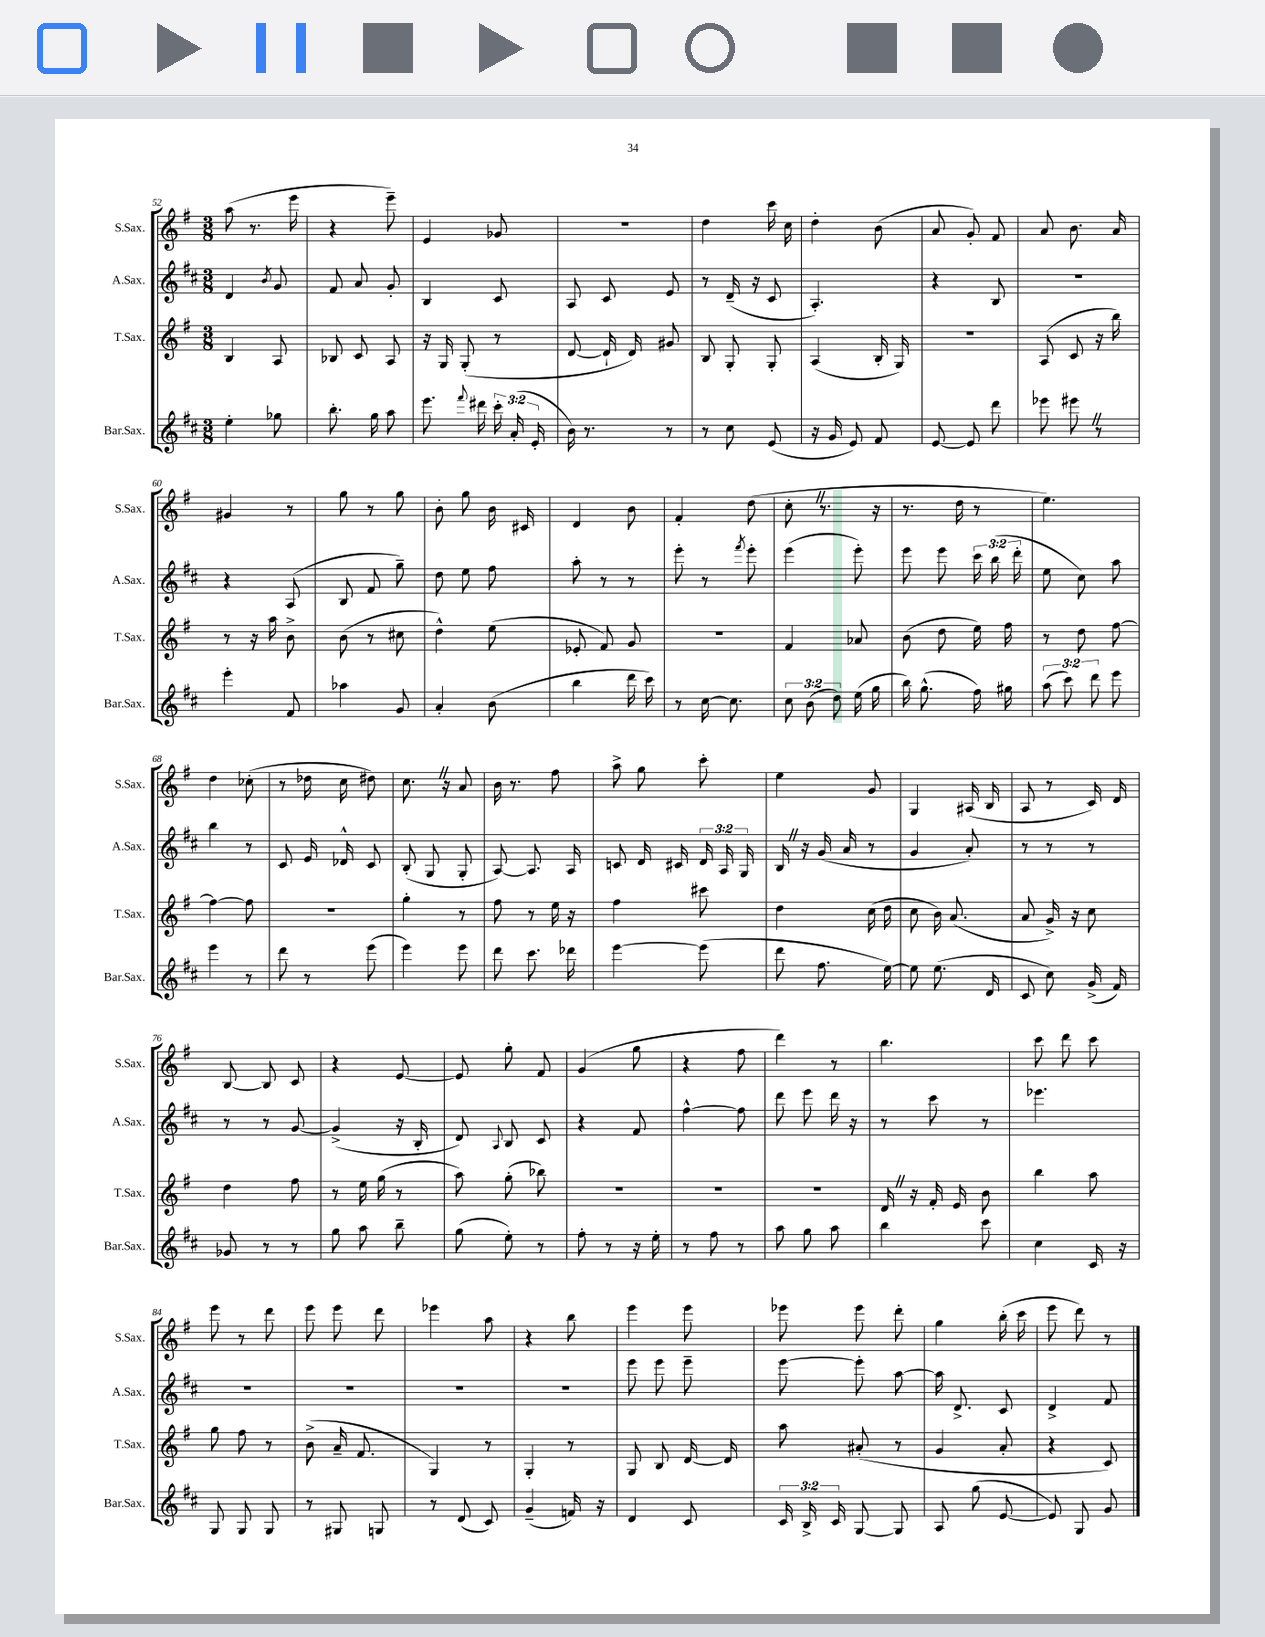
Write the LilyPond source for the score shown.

<<
\new StaffGroup <<
\new Staff = "s0" \with { instrumentName = "S.Sax." shortInstrumentName = "S.Sax." } {
    \clef treble \key g \major \numericTimeSignature \time 3/8
    \autoBeamOff a''8( r8. e'''16 |
    r4 e'''8--) |
    e'4 ges'8 |
    R4. |
    d''4 c'''16 c''16 |
    d''4-. b'8( |
    a'8 g'8-.) fis'8 |
    a'8 b'8. a'16 |
    gis'4 r8 |
    g''8 r8 g''8 |
    b'8-. g''8 b'16 cis'16 |
    d'4 b'8 |
    fis'4-. d''8( |
    c''8-. \once \override BreathingSign.text = \markup { \musicglyph "scripts.caesura.straight" } \breathe r8. r16 |
    r8. d''16 r8 |
    e''4.) |
    d''4 ces''8-.( |
    r8 des''16 c''16 dis''8) |
    c''8. \once \override BreathingSign.text = \markup { \musicglyph "scripts.caesura.straight" } \breathe r16 a'8 |
    b'16 r8. fis''8 |
    a''8-> g''8 c'''8-. |
    e''4 g'8 |
    g4 ais16( b16 |
    a8 r8 c'16) d'16 |
    b8~ b8 c'8 |
    r4 e'8~ |
    e'8 g''8-. fis'8 |
    g'4( g''8 |
    r4 fis''8 |
    d'''4) r8 |
    b''4. |
    c'''8 d'''8 c'''8 |
    e'''8 r8 d'''8 |
    e'''8 e'''8 d'''8 |
    ees'''4 a''8 |
    r4 b''8 |
    e'''4 e'''8 |
    ees'''8 ees'''8 d'''8-. |
    g''4 b''16-.( c'''16 |
    e'''8 d'''8) r8 \bar "|." |
}
\new Staff = "s1" \with { instrumentName = "A.Sax." shortInstrumentName = "A.Sax." } {
    \clef treble \key d \major \numericTimeSignature \time 3/8 \override Staff.TupletNumber.text = #tuplet-number::calc-fraction-text
    \autoBeamOff d'4 \acciaccatura { b'8 } g'8 |
    fis'8 a'8 g'8-. |
    b4 cis'8 |
    a8 cis'8 e'8 |
    r8 d'16--( r16 cis'8 |
    a4.-.) |
    r4 b8 |
    r4. |
    r4 a8( |
    b8 fis'8 g''8--) |
    d''8 e''8 fis''8 |
    a''8-. r8 r8 |
    e'''8-. r8 \acciaccatura { fis'''8 } e'''8-. |
    e'''4( e'''8-.) |
    e'''8 e'''8 \tuplet 3/2 { cis'''16 b''16( d'''16-. } |
    e''8 cis''8) a''8 |
    b''4 r8 |
    cis'8 e'16 des'16-^ cis'8 |
    b8-.( g8 g8-. |
    a8~) a8. a16 |
    c'8 d'16 cis'16 \tuplet 3/2 { d'16 a16 g16 } |
    b16 \once \override BreathingSign.text = \markup { \musicglyph "scripts.caesura.straight" } \breathe r16 g'16( a'16 r8 |
    g'4 a'8-.) |
    r8 r8 r8 |
    r8 r8 g'8~ |
    g'4->( r16 b16-. |
    d'8) \appoggiatura { a8 } b8 cis'8 |
    r4 fis'8 |
    fis''4~-^ fis''8 |
    d'''8 e'''8 d'''16 r16 |
    r8 cis'''8 r8 |
    ees'''4. |
    R4. |
    R4. |
    R4. |
    R4. |
    e'''8 e'''8 e'''8-- |
    e'''8~ e'''8-. a''8~ |
    a''16 d'8.-> cis'8 |
    d'4-> fis'8 \bar "|." |
}
\new Staff = "s2" \with { instrumentName = "T.Sax." shortInstrumentName = "T.Sax." } {
    \clef treble \key g \major \numericTimeSignature \time 3/8
    \autoBeamOff b4 a8 |
    bes8 c'8 a8 |
    r16 g16 g8-.( r8 |
    d'8~ d'16-! d'16) gis'8 |
    b8 g8-. g8-. |
    a4( b16-. g16) |
    r4. |
    a8( c'8 r16 b''16) |
    r8 r16 a''16 b'8-> |
    b'8( r8 cis''8 |
    d''4-^) e''8( |
    ees'8-. fis'8) g'8 |
    R4. |
    fis'4 aes'8 |
    b'8( d''8 e''16) fis''16 |
    r8 d''8 fis''8~ |
    fis''4~ fis''8 |
    R4. |
    g''4-. r8 |
    fis''8 r8 e''16 r16 |
    fis''4 cis'''8 |
    d''4 c''16( d''16 |
    c''8 b'16) a'8.( |
    a'8 g'16->) r16 c''8 |
    d''4 fis''8 |
    r8 e''16 g''16( r8 |
    a''8) g''8-.( bes''8) |
    R4. |
    R4. |
    R4. |
    d'16 \once \override BreathingSign.text = \markup { \musicglyph "scripts.caesura.straight" } \breathe r16 fis'16-. e'16 b'8 |
    b''4 a''8 |
    g''8 fis''8 r8 |
    b'8->( a'16-- fis'8. |
    g4) r8 |
    g4-. r8 |
    g8 b8 d'16~ d'16 |
    a''8 ais'8-.( r8 |
    g'4 a'8-. |
    r4 c'8) \bar "|." |
}
\new Staff = "s3" \with { instrumentName = "Bar.Sax." shortInstrumentName = "Bar.Sax." } {
    \clef treble \key d \major \numericTimeSignature \time 3/8 \override Staff.TupletNumber.text = #tuplet-number::calc-fraction-text
    \autoBeamOff e''4-. ges''8 |
    b''8.-. g''16 a''8 |
    e'''8. \appoggiatura { fis'''8 } dis'''16 \tuplet 3/2 { cis'''16-. a'16-.( e'16-. } |
    b'16) r8. r8 |
    r8 cis''8 e'8( |
    r16 g'16 e'8) fis'8 |
    e'8~ e'8 d'''8 |
    ees'''8 eis'''8 \once \override BreathingSign.text = \markup { \musicglyph "scripts.caesura.straight" } \breathe r8 |
    e'''4-. fis'8 |
    aes''4 g'8 |
    a'4-. b'8( |
    b''4 d'''16 cis'''16) |
    r8 cis''16~ cis''8. |
    \tuplet 3/2 { cis''8 b'8( d''8) } e''16( g''16 |
    b''16) g''8.-^( fis''16) gis''16 |
    \tuplet 3/2 { a''8( cis'''8) d'''8 } e'''8 |
    e'''4 r8 |
    d'''8 r8 e'''8( |
    e'''4) e'''8 |
    d'''8 cis'''8. des'''16 |
    e'''4~ e'''8( |
    d'''8 fis''8. e''16~) |
    e''8 e''8.( d'16 |
    cis'8 cis''8) g'16->( fis'16) |
    ges'8 r8 r8 |
    g''8 a''8 b''8-- |
    g''8( e''8-.) r8 |
    fis''8-. r8 r16 e''16-. |
    r8 fis''8 r8 |
    a''8 g''8 a''8 |
    b''4 cis'''8 |
    cis''4 cis'16 r16 |
    g8 g8 g8 |
    r8 gis8 g8 |
    r8 d'8( cis'8) |
    g'4--( f'16) r16 |
    d'4 cis'8 |
    \tuplet 3/2 { cis'16 b16-> cis'16 } g8~ g8 |
    a8 g''8( e'8~ |
    e'8) g8 g'8 \bar "|." |
}
>>
>>
\layout { \context { \Score currentBarNumber = #52 } }
